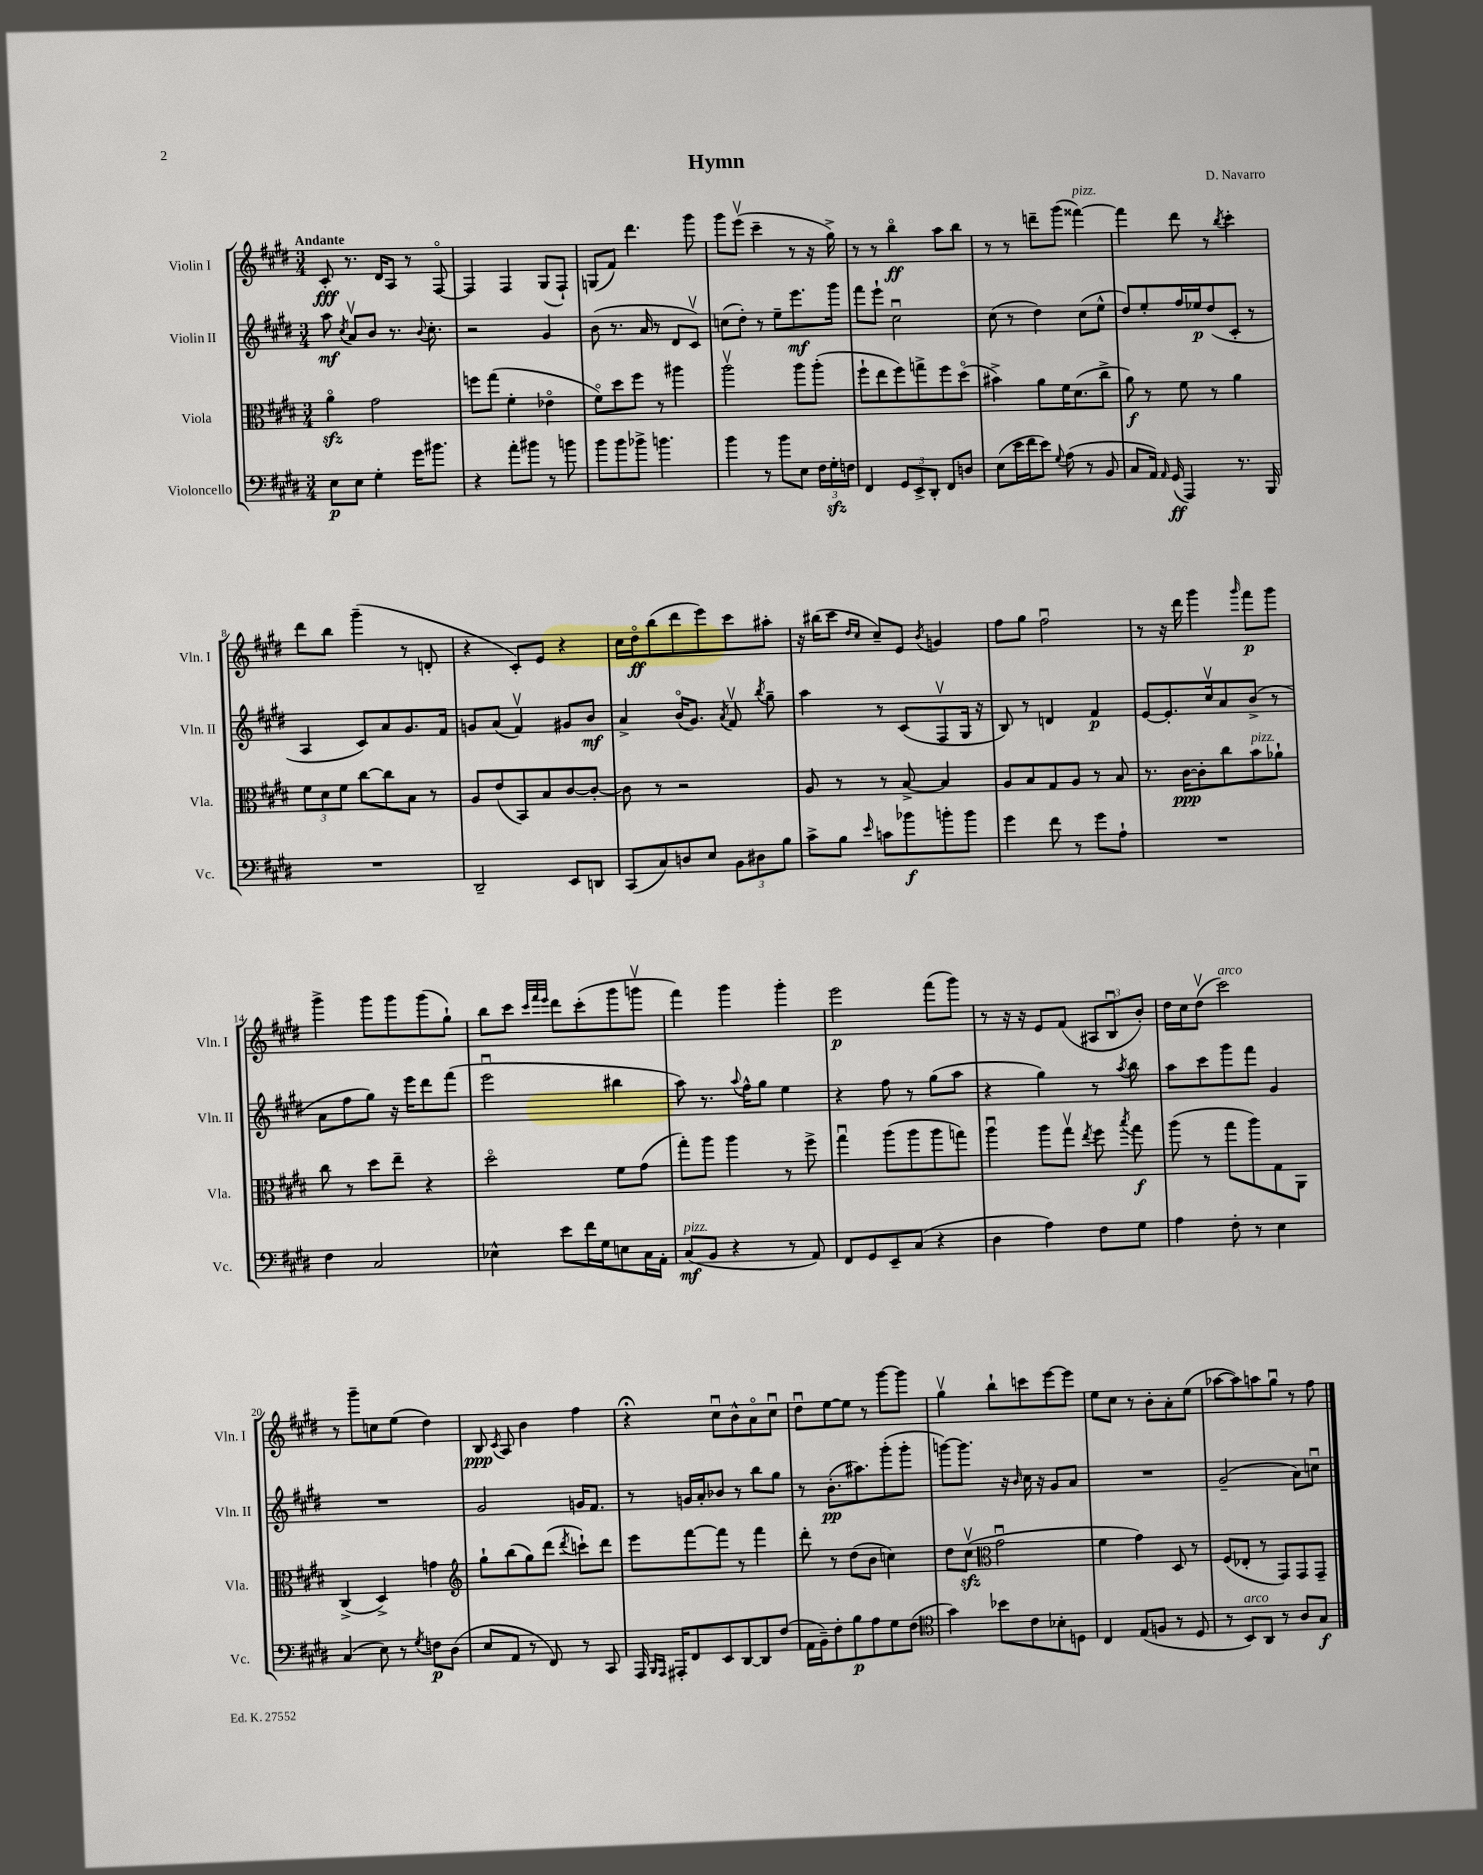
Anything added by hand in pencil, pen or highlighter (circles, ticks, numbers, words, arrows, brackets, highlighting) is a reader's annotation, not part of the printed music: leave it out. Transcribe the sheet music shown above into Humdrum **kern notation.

**kern	**kern	**kern	**kern
*staff4	*staff3	*staff2	*staff1
*clefF4	*clefC3	*clefG2	*clefG2
*k[f#c#g#d#]	*k[f#c#g#d#]	*k[f#c#g#d#]	*k[f#c#g#d#]
*M3/4	*M3/4	*M3/4	*M3/4
8E	4ao	8aa	8c#'
.	.	8qcc#	.
8E	.	8av	8.r
4G#'	2g#	8b	.
.	.	.	16d#
.	.	8.r	8A
16g#	.	.	8r
.	.	8qqb	.
8.b#	.	8.cc#'	.
.	.	.	[8F#o
=	=	=	=
4r	8ff	2r	4F#]
.	(8gg#	.	.
8a'	4f#'	.	4F#
8b#	.	.	.
8r	4e-o	4g#	(8G#
8b	.	.	8F#`)
=	=	=	=
8b	8f#o)	(8b	(8G
8b	8dd#	8.r	8f#)
8b-^	8ff#	.	4.ddd#
.	.	16a	.
4.b	8r	8r	.
.	4aa#	8d#	.
.	.	8c#v)	8ggg#
=	=	=	=
4b	2aav	(8cc	8ggg#
.	.	8dd#')	(8eeev
8r	.	8r	4ccc#~
8b	.	8ee~	.
8E	8aa	8.eee	8r
24F#	(8aa'	.	16r
24G#'	.	.	.
.	.	16ggg#	16gg#^)
24F	.	.	.
=	=	=	=
4FF#	8ff#`	8fff#	8r
.	8ee	8eee`	8r
12GG#	8ff#)	2cc#u	4bbo
12EE^	.	.	.
.	8gg^	.	.
12DD#'	.	.	.
8FF#	8ff#	.	8aa
8D	(8dd#o	.	8bb
=	=	=	=
(8E	4b#^)	(8cc#	8r
16e	.	8r	8r
16f#	.	.	.
8e)	8a	4dd#)	8ddd~
8qqG#	.	.	.
(8A	16f#	.	(8ggg#
.	(8.d#	.	.
8r	.	(8cc#	[4fff##)
8BB	8cc#^	8ee^^	.
=	=	=	=
8C#	8a)	8dd#)	4fff##]
16AA)	8r	8ee'	.
16qqAA	.	.	.
(16GG#	.	.	.
4AAA)	8f#	16ff#	8ddd#
.	.	16ee-	.
.	8r	(8dd#	8r
.	.	.	8qbb
8.r	4a	8c#'	4ccc#'
.	.	8r	.
16BBB	.	.	.
=	=	=	=
2.r	12f#	4A	8ddd#
.	12d#	.	.
.	.	.	8bb
.	12f#	.	.
.	[8cc#	8c#)	(4ggg#~
.	8cc#]	8a	.
.	8B	8.g#	8r
.	8r	.	8d'
.	.	16f#	.
=	=	=	=
2DD#~	8A	8g	4r
.	(8e	(8a	.
.	8BB)	4f#v)	8c#')
.	8B	.	8e
8EE	[8c#	8g#	4r
8DD	8c#'_	8b	.
=	=	=	=
(8CC#	8c#]	4a^	16cc#
.	.	.	16dd#o
8C#)	8r	.	(8bb
8D	2r	(16bo	8ddd#
.	.	8.g#)	.
8E	.	.	8eee)
.	.	8qa	.
12BB	.	8f#v	8ccc#
12D#	.	.	.
.	.	8qbb	.
.	.	8gg#~	8aa#'
12B	.	.	.
=	=	=	=
8c#^	8A	4aa	16r
.	.	.	(16bb#
8B	8r	.	8ccc#
.	.	.	16qqdd#
16qqe	.	.	16qqcc#
8c	8r	8r	8cc#~)
8b-	[8B^	(8c#	8e
.	.	.	8qb
8b'	4B]	8F#v	4g
8b	.	16G#	.
.	.	16r	.
=	=	=	=
4g#	8A	8B)	8ff#
.	8B	8r	8gg#
8f#	8G#	4d	2ff#u
8r	8A	.	.
8g#	8r	4f#	.
8A`	8B	.	.
=	=	=	=
2.r	8.r	[8e	8r
.	.	8.e']	16r
.	[16c#	.	16ddd#
.	8c#']	.	4ggg#
.	.	16cc#v	.
.	8cc#	8a	.
.	.	.	16qqggg#
.	8b	(8b^	8fff#
.	8a-`	8r	8ggg#
=	=	=	=
4F#	8cc#	8a	4ggg#^
.	8r	8ff#	.
2C#	8dd#	8gg#)	8ggg#
.	8ee~	16r	8ggg#
.	.	16eee	.
.	4r	8ddd#	(8ggg#
.	.	(8fff#	8gg#`)
=	=	=	=
4E-^^	2dd#o	2eeeu	8bb
.	.	.	8ccc#
.	.	.	32qqccc#
.	.	.	32qqfff#
.	.	.	32qqeee
8e	.	.	8ddd#
16f#	.	.	(8ccc#'
16G#	.	.	.
8E	8f#	4bb#	8ggg#
16C#	(8g#	.	8gggv
16AA'	.	.	.
=	=	=	=
(8C#	8gg#')	8aa)	4fff#)
8BB	8aa	8.r	.
4r	4aa	.	4ggg#
.	.	8qqaa	.
.	.	16ff#^^	.
.	.	8gg#	.
8r	8r	4ee	4ggg#'
8AA)	8ff#^	.	.
=	=	=	=
8FF#	4gg#u	4r	2eee
8GG#	.	.	.
8EE~	(8aa	8ff#	.
(8C#	8aa	8r	.
4r	8aa	(8gg#	(8fff#
.	8gg)	8aa	8ggg#)
=	=	=	=
4D#	4aau	4r	8r
.	.	.	16r
.	.	.	16r
4A)	8aa	4gg#)	8e
.	8gg#v	.	(8f#
.	8qee	.	.
8F#	8ff#	8r	12A#
.	.	.	12Bu
.	8qbb	8qaa	.
8G#	8gg#	8bb	.
.	.	.	12b')
=	=	=	=
4A	(8aa	8aa	16dd#
.	.	.	16cc#
.	8r	8ccc#	(8dd#v
8F#'	8gg#	8ggg#	2ccc#)
8r	8aa)	8fff#	.
4E	8G#	4g#	.
.	8AA	.	.
=	=	=	=
(4C#	(4C#^	2.r	8r
.	.	.	8ggg#~
8E)	4D#^)	.	8cc
8r	.	.	(8ee
8qG#	.	.	.
8F	4g	.	4dd#)
(8D#	.	.	.
=	=	=	=
*	*clefG2	*	*
8E	8gg#`	2g#	8B
.	.	.	8qc#
8AA	(8bb	.	8A
8r	8gg#)	.	4b
8FF#)	(8ddd#	.	.
.	8qddd#	.	.
8r	8ccc`)	16g	4ff#
.	.	8.f#	.
8CC#	8ddd#	.	.
=	=	=	=
16AAA	8eee	8r	4r;
16qqBBB	.	.	.
16qqAAA	.	.	.
16AAA#'	.	.	.
8FF#	[8fff#	16g	.
.	.	16a'	.
8EE	8fff#]	8b-	8cc#u
[8DD#	8r	8r	8b^^
8DD#]	4fff#	8bb	8ao
(8F#	.	8gg#	8cc#u
=	=	=	=
16AA	8ddd#'	8r	8dd#u
16BB~)	.	.	.
8F#'	8r	(8.b'	[8ee
8B	(8dd#	.	8ee]
.	.	8.aa#)	.
8A	8b	.	8r
8G#	4cc)	(8ggg#'	[8ggg#
(8F#	.	8ggg#'	8ggg#]
=	=	=	=
*clefC4	*	*	*
4g#)	8dd#	[8ggg)	4gg#v
.	(8cc#v	8.ggg]	.
*	*clefC3	*	*
8b-	2g#u	.	8bb`
.	.	16r	.
.	.	16qqb	.
8c#	.	16cc#	8ccc
.	.	16r	.
8B-'	.	8g#	[8eee
8D	.	8a	8eee]
=	=	=	=
4C#	4f#	2.r	8ee
.	.	.	8cc#
(8E	4g#)	.	8r
8F	.	.	8b'
8r	8D#	.	8a'
8D#	8r	.	(8ee
=	=	=	=
8r	(8F#	(2g#~	[8aa-
8BB)	8E-'	.	8aa-])
8AA	8r	.	8aa
8r	8GG#)	.	8gg#u
8A	8GG#	8a)	8r
8G#	8GG#~	8ccu	8ff#
==	==	==	==
*-	*-	*-	*-
